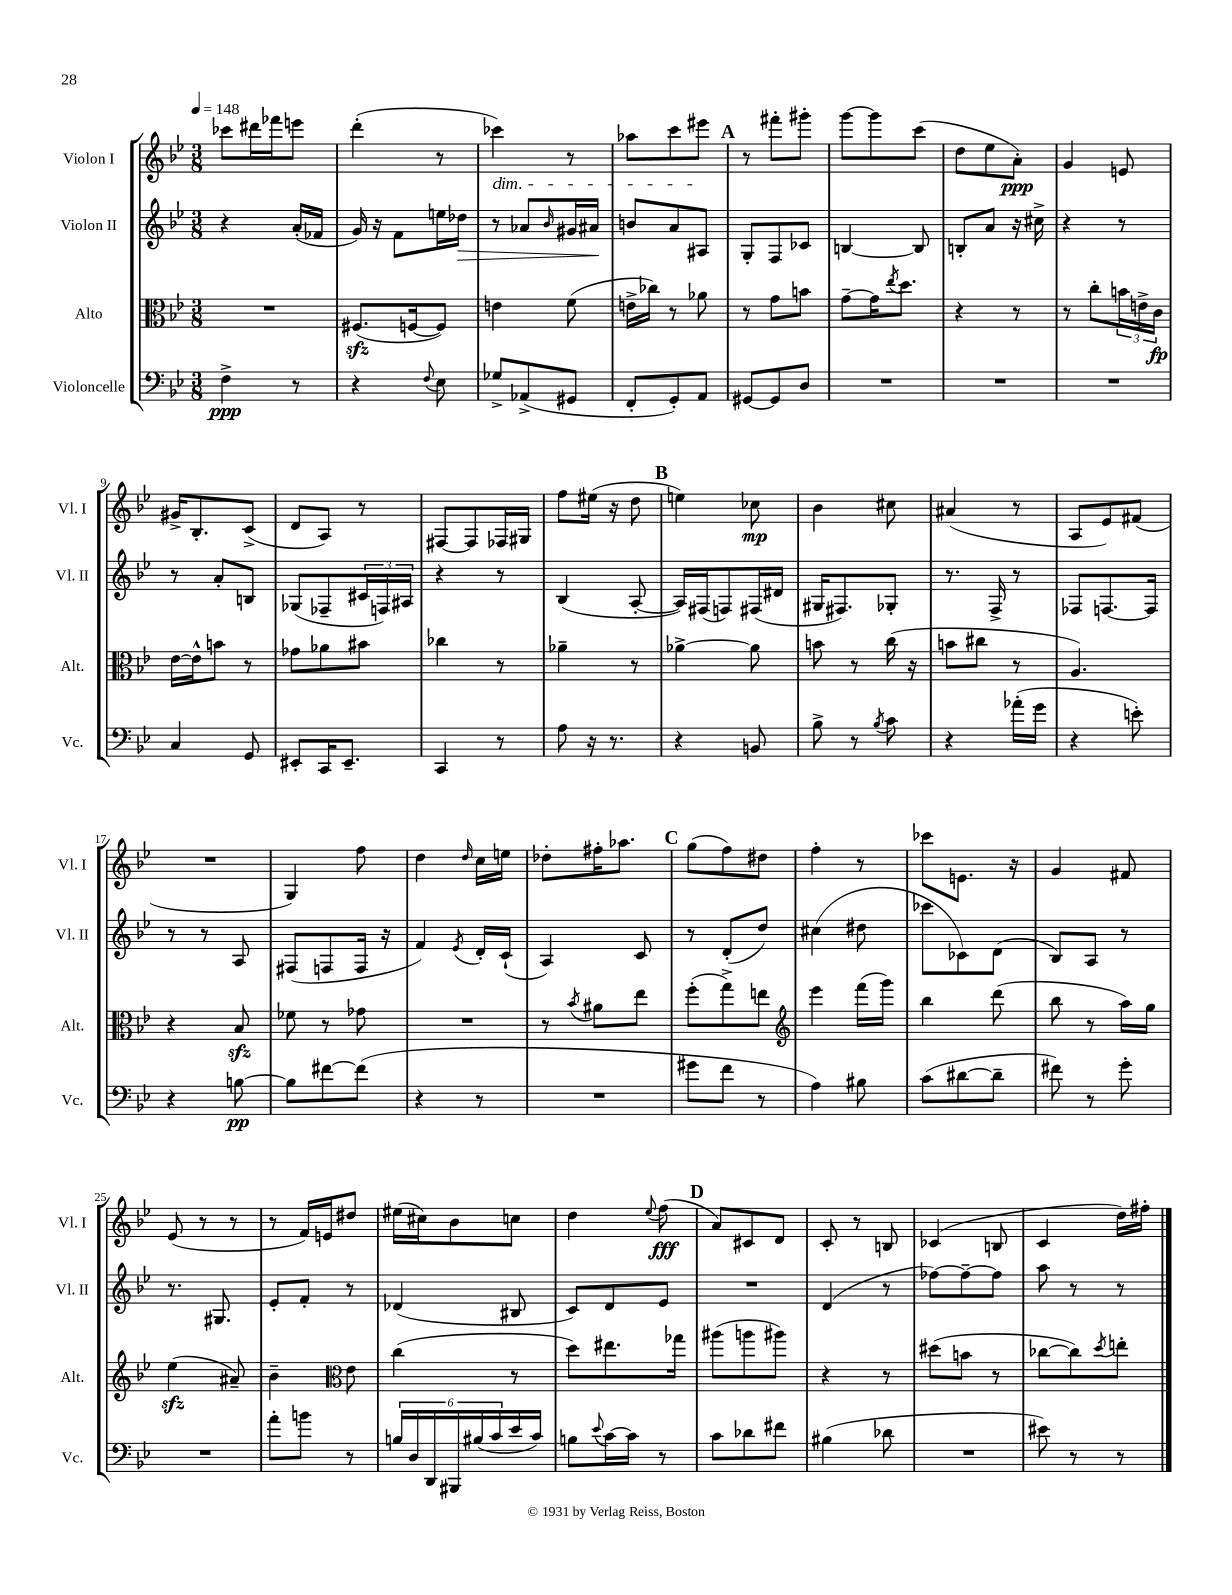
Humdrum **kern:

**kern	**kern	**kern	**kern
*staff4	*staff3	*staff2	*staff1
*clefF4	*clefC3	*clefG2	*clefG2
*k[b-e-]	*k[b-e-]	*k[b-e-]	*k[b-e-]
*M3/8	*M3/8	*M3/8	*M3/8
*MM148	*MM148	*MM148	*MM148
4F^\	4.r	4r	8ccc-\L
.	.	.	16ddd#\L
.	.	.	16fff-\J
8r	.	(16a'/LL	8eee\J
.	.	16f-/JJ	.
=	=	=	=
4r	(8.F#/L	16g/)	(4ddd'\
.	.	16r	.
.	.	8f\L	.
.	[16F/k	.	.
8qqF/	.	.	.
8E-\	8F/]J)	16ee\L	8r
.	.	16dd-\JJ	.
=	=	=	=
8G-^/L	4e\	8r	4ccc-\)
(8AA-^/	.	8a-/L	.
.	.	16qqb-/	.
8GG#/J	(8f\	16g#/L	8r
.	.	16a#/JJ	.
=	=	=	=
8FF'/L	16e^\LL	8b/L	8aa-\L
.	16cc-\JJ)	.	.
8GG'/)	8r	8a/	8ccc\
8AA/J	8a-\	8A#/J	8eee#\J
=	=	=	=
[8GG#/L	8r	8G'/L	8r
8GG#/]	8g\L	8F/	8fff#'\L
8D/J	8b\J	8c-/J	8ggg#'\J
=	=	=	=
4.r	[8g~\L	[4B/	[8ggg\L
.	16g\]K	.	8ggg\]
.	8qee-/	.	.
.	8.dd\J	.	.
.	.	8B/]	(8ccc\J
=	=	=	=
4.r	4r	8B'/L	8dd\L
.	.	8a/J	8ee-\
.	8r	16r	8a'\J)
.	.	16cc#^\	.
=	=	=	=
4.r	8r	4r	4g/
.	8cc'\L	.	.
.	24b\L	8r	8e/
.	24e^\	.	.
.	24c\JJ	.	.
=	=	=	=
4C/	[16e-\LL	8r	16g#^/LK
.	16e-^^\]J	.	8.B-'/
.	8b\J	8a'/L	.
8GG/	8r	8B/J	(8c^/J
=	=	=	=
8EE#'/L	8g-\L	(8G-/L	8d/L
16CC/K	8a-\	8F-~/	8A/J)
8.EE#~/J	.	.	.
.	8b#\J	24c#/L	8r
.	.	24F/)	.
.	.	24A#/JJ	.
=	=	=	=
4CC/	4cc-\	4r	[8F#/L
.	.	.	8F#/]
8r	8r	8r	16F-/L
.	.	.	16G#/JJ
=	=	=	=
8A\	4a-~\	(4B-/	8ff\L
16r	.	.	(16ee#\Jk
8.r	.	.	16r
.	8r	[8A'/	8dd\
=	=	=	=
4r	[4a-^\	16A/]LL)	4ee\)
.	.	(16F#/J	.
.	.	8F/)	.
8BB/	8a-\]	(16F#/L	8cc-\
.	.	16d#/JJ	.
=	=	=	=
8B-^\	8b\	16G#/LK	4b-\
.	.	8.F#/)	.
8r	8r	.	.
8qB-/	.	.	.
8c\	(16cc\	8G-'/J	8cc#\
.	16r	.	.
=	=	=	=
4r	8b\L	8.r	(4a#/
.	8cc#\J	.	.
.	.	16F^/	.
(16a-'\LL	8r	8r	8r
16g\JJ	.	.	.
=	=	=	=
4r	4.A/)	8F-/L	8A/L
.	.	[8.F/	8e-/)
8e'\)	.	.	(8f#/J
.	.	16F/]Jk	.
=	=	=	=
4r	4r	8r	4.r
.	.	8r	.
[8B\	8B-/	8A/	.
=	=	=	=
8B\]L	8f-\	(8F#/L	4G/)
[8f#\	8r	8F/	.
(8f#\]J	8g-\	16F/Jk	8ff\
.	.	16r	.
=	=	=	=
4r	4.r	4f/)	4dd\
.	.	8qe-/	16qqdd/
8r	.	16d'/LL	16cc\LL
.	.	(16c`/JJ	16ee\JJ
=	=	=	=
4.r	8r	4A/)	8dd-'\L
.	8qb-/	.	.
.	8a#\L	.	16ff#'\K
.	.	.	8.aa-\J
.	8ee-\J	8c/	.
=	=	=	=
8g#\L	(8ff'\L	8r	(8gg\L
8f\J	8gg^\)	(8d'/L	8ff\)
8r	8ee\J	8dd/J)	8dd#\J
=	=	=	=
*	*clefG2	*	*
4A\)	4eee-\	(4cc#\	4ff'\
8B#\	(16fff\LL	8dd#\	8r
.	16ggg\JJ)	.	.
=	=	=	=
(8c\L	4bb-\	8ccc-\L	8ccc-\L
[8d#\	.	8c-\)	8.e\J
8d#~\]J	(8ddd\	(8d\J	.
.	.	.	16r
=	=	=	=
8f#\)	8bb-\	8B-/L)	4g/
8r	8r	8A/J	.
8g'\	16aa\LL)	8r	8f#/
.	16gg\JJ	.	.
=	=	=	=
4.r	(4ee-\	8.r	(8e-/
.	.	.	8r
.	.	8.G#/	.
.	8a#~/)	.	8r
=	=	=	=
8a'\L	4b-~\	8e-'/L	8r
8b\J	.	8f'/J	16f/LL)
.	.	.	16e/J
*	*clefC3	*	*
8r	8e-\	8r	8dd#/J
=	=	=	=
24B/LL	(4cc\	(4d-/	(16ee#\LL
24D/	.	.	.
.	.	.	16cc#\J)
24DD/	.	.	.
24BBB#/	.	.	8b-\
(24B#/	.	.	.
24c/	.	.	.
16e-/	8r	8B#/	8cc\J
16c/JJ)	.	.	.
=	=	=	=
8B\L	8dd\L)	8c/L)	4dd\
8qqe-/	.	.	.
[16c\L	8.ee#\	8d/	.
16c\]JJ	.	.	.
.	.	.	8qqee-/
8r	.	8e-/J	(8ff\
.	16gg-\Jk	.	.
=	=	=	=
8c\L	(8aa#\L	4.r	8a/L)
8d-\	8aa\	.	8c#/
8f#\J	8aa#\J)	.	8d/J
=	=	=	=
(4B#\	4r	(4d/	8c'/
.	.	.	8r
8d-\	8r	8r	8B/
=	=	=	=
4.r	(8dd#\L	[8ff-\L)	(4c-/
.	8b\J	8ff-~\_	.
.	8r	8ff-\]J	8B/
=	=	=	=
8e#\)	[8cc-\L	8aa\	4c/
8r	8cc-\])	8r	.
.	8qdd/	.	.
8r	8ee'\J	8r	16dd\LL)
.	.	.	16ff#'\JJ
==	==	==	==
*-	*-	*-	*-
